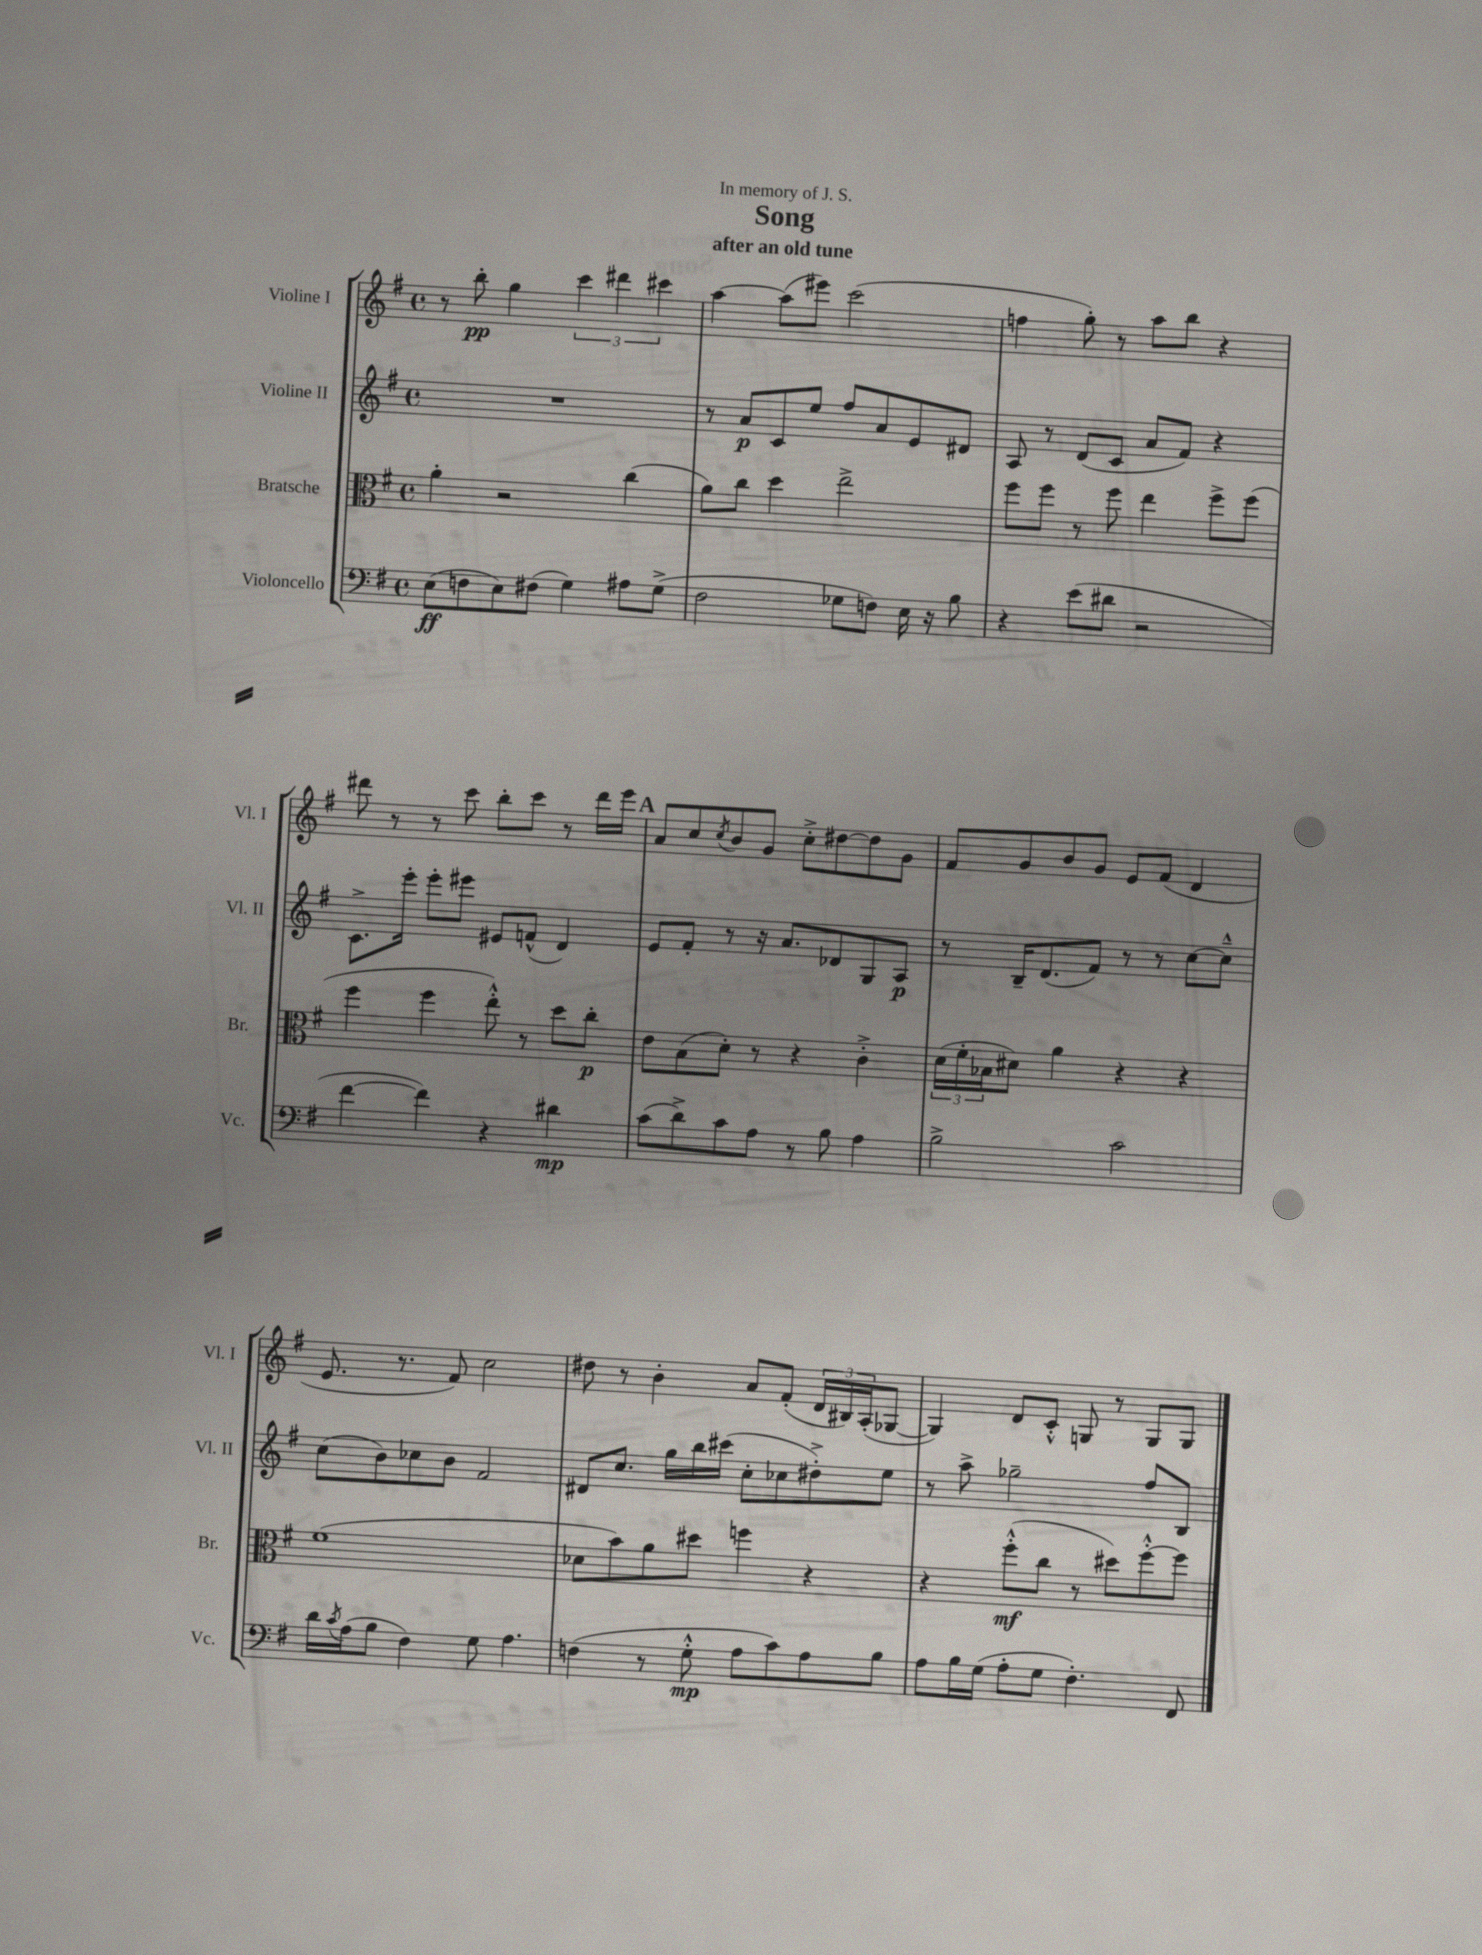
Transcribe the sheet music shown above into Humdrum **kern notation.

**kern	**kern	**kern	**kern
*staff4	*staff3	*staff2	*staff1
*clefF4	*clefC3	*clefG2	*clefG2
*k[f#]	*k[f#]	*k[f#]	*k[f#]
*M4/4	*M4/4	*M4/4	*M4/4
*met(c)	*met(c)	*met(c)	*met(c)
(8E\L	4a'\	1r	8r
8F\	.	.	8bb'\
8E\)	2r	.	4gg\
(8F#\J	.	.	.
4G\)	.	.	6ccc\
.	.	.	6ddd#\
8A#\L	(4cc\	.	.
.	.	.	6ccc#\
(8G^\J	.	.	.
=	=	=	=
2F#\	8a\L)	8r	[4aa\
.	8cc\J	8a/L	.
.	4dd\	8c/	(8aa\]L
.	.	8ee/J	8eee#\J)
8G-\L	2ee^\	8ff#/L	(2ccc\
8F\J)	.	8a/	.
16E\	.	8e/	.
16r	.	.	.
8B\	.	8d#/J	.
=	=	=	=
4r	8ff#\L	8A/	4ff\
.	8ff#\J	8r	.
(8e\L	8r	(8d/L	8gg'\)
8d#\J	8ff#\	8c/J	8r
2r	4ee\	8a/L	8aa\L
.	.	8f#/J)	8bb\J
.	8ff#^\L	4r	4r
.	(8ff#\J	.	.
=	=	=	=
[4f#\	4ff#\	8.c^\L	8ddd#\
.	.	.	8r
.	.	16eee'\Jk	.
4f#\])	4ff#\	8eee'\L	8r
.	.	8eee#\J	8ccc\
4r	8ee'^^\)	8e#/L	8bb'\L
.	8r	(8f^^/J	8ccc\J
4d#\	8dd\L	4d/)	8r
.	8cc'\J	.	16ddd#\LL
.	.	.	16eee\JJ
=	=	=	=
(8c\L	8e\L	8e/L	8a/L
8d^\)	(8B\	8f#'/J	8cc/
.	.	.	8qcc/
8c\	8d'\J)	8r	8b/
8A\J	8r	16r	8g/J
.	.	8.a/L	.
8r	4r	.	8cc'^\L
8B\	.	8d-/	[8dd#\
4A\	4c'^\	8G/	8dd#\]
.	.	8A/J	8g\J
=	=	=	=
2B^\	(24d\LL	8r	8f#/L
.	24f#'\	.	.
.	24B-\J	.	.
.	8d#\J)	16B~/LK	8g/
.	.	(8.d/	.
.	4a\	.	8b/
.	.	8f#/J)	8g/J
2c\	4r	8r	8e/L
.	.	8r	(8f#/J
.	4r	[8cc\L	4d/
.	.	8cc~^^\]J	.
=	=	=	=
16d\LL	(1f#	(8cc\L	8.e/
8qc/	.	.	.
(16A\J	.	.	.
8B\J	.	8b\)	.
.	.	.	8.r
4F#\)	.	8cc-\	.
.	.	8b\J	8f#/)
8G\	.	2f#/	2cc\
4.A\	.	.	.
=	=	=	=
(4F\	8d-\L	8d#/L	8dd#\
.	8b\)	8.cc/J	8r
8r	8a\	.	4b'\
.	.	16gg\LL	.
8G'^^\	8dd#\J	16bb\	.
.	.	(16ccc#\JJ	.
8A\L	4ff\	8cc'\L	8a/L
8c\)	.	8cc-\	(8f#'/J
8A\	4r	8dd#'^\)	24d/LL
.	.	.	24B#/)
.	.	.	(24A'/J
8B\J	.	8ee\J	[8G-/J
=	=	=	=
8A\L	4r	8r	4G-/])
16B\L	.	8aa^\	.
(16G\JJ	.	.	.
8A'\L	(8ff#'^^\L	2gg-~\	8d/L
8G\J	8cc\J	.	8c'^^/J
4.F#'\)	8r	.	8G/
.	8dd#\L)	.	8r
.	[8ff#'^^\	8ff#/L	8G/L
8FF#/	8ff#\]J	8B/J	8G/J
==	==	==	==
*-	*-	*-	*-
